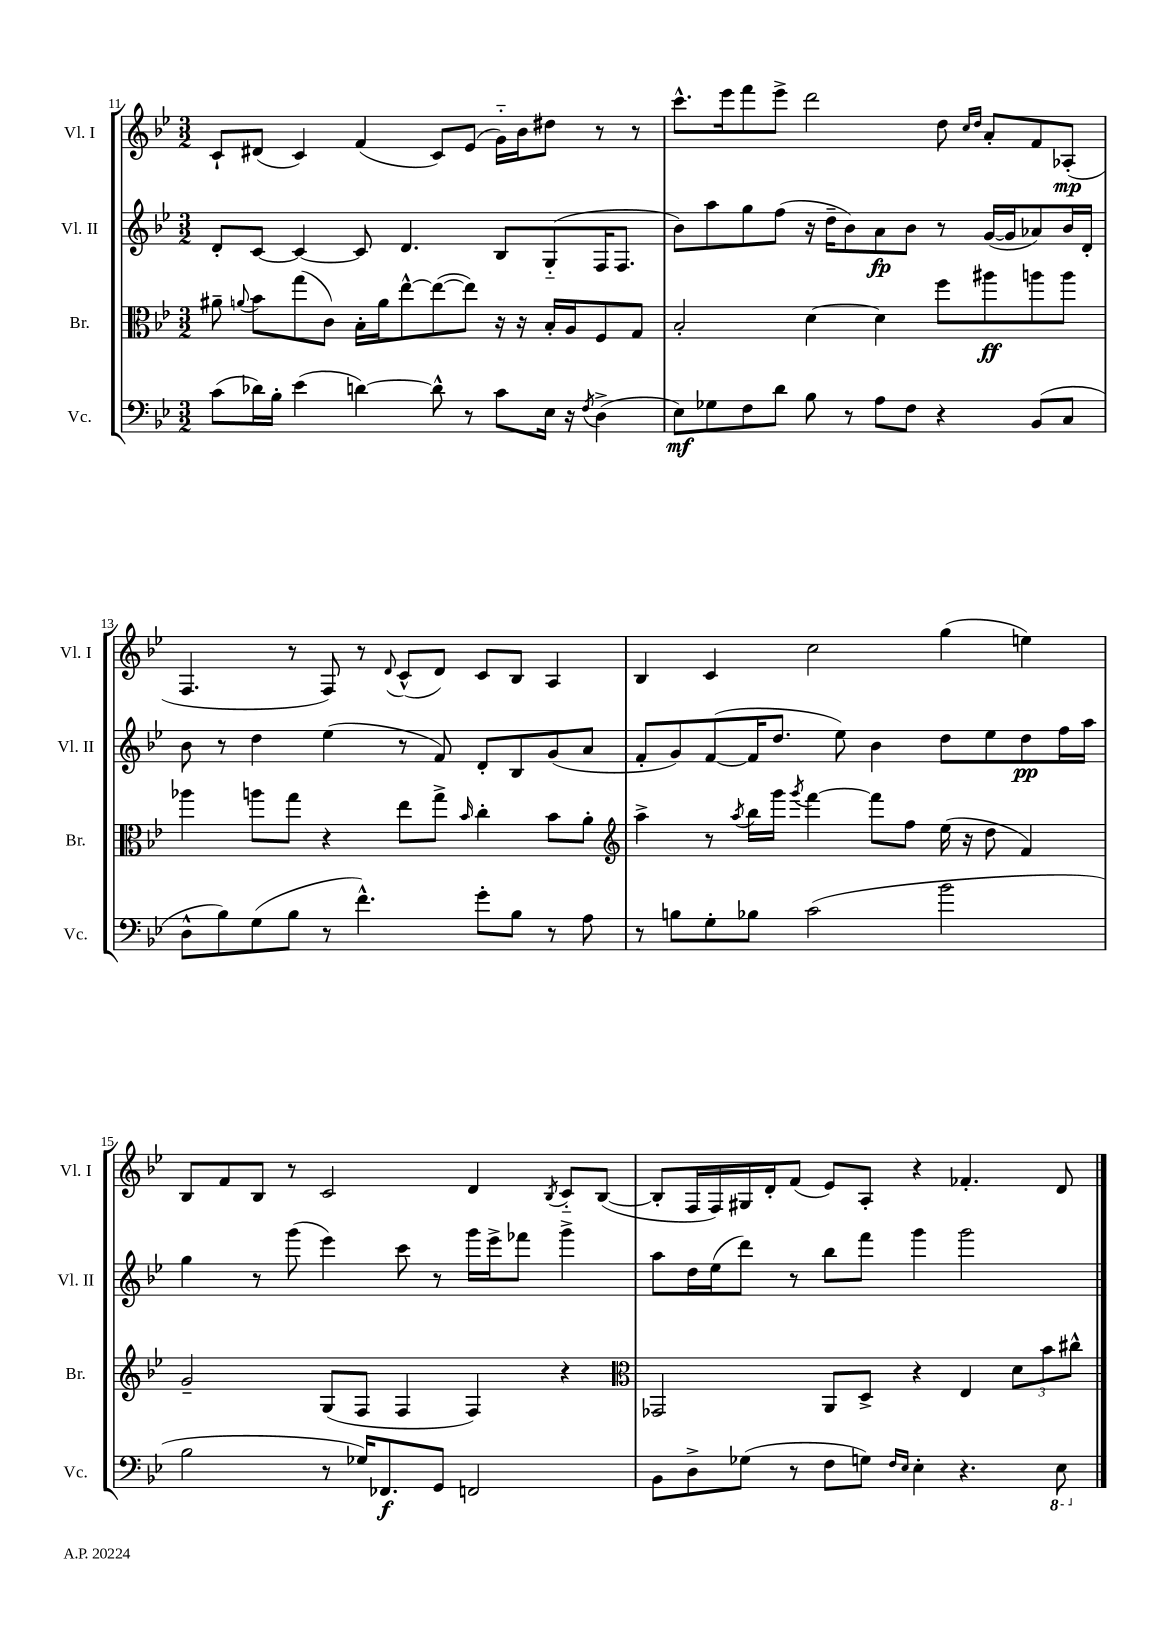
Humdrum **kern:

**kern	**dynam	**kern	**dynam	**kern	**dynam	**kern	**dynam
*part4	*part4	*part3	*part3	*part2	*part2	*part1	*part1
*staff4	*staff4	*staff3	*staff3	*staff2	*staff2	*staff1	*staff1
*I"Vc.	*	*I"Br.	*	*I"Vl. II	*	*I"Vl. I	*
*I'Vc.	*	*I'Br.	*	*I'Vl. II	*	*I'Vl. I	*
*clefF4	*	*clefC3	*	*clefG2	*	*clefG2	*
*k[b-e-]	*	*k[b-e-]	*	*k[b-e-]	*	*k[b-e-]	*
*M3/2	*	*M3/2	*	*M3/2	*	*M3/2	*
=11	=11	=11	=11	=11	=11	=11	=11
(8c\L	.	8a#X~\	.	8d'/L	.	8c`/L	.
.	.	8qqan/	.	.	.	.	.
16d-X\L)	.	8b-\L	.	[8c/J	.	(8d#X/J	.
16B-'\JJ	.	.	.	.	.	.	.
(4e-\	.	(8gg\	.	4c/_	.	4c/)	.
.	.	8c\J)	.	.	.	.	.
[4dn\)	.	16B-'\LL	.	8c/]	.	(4f/	.
.	.	16a\J	.	.	.	.	.
.	.	[8ee-^^\	.	4.d/	.	.	.
8d^^\]	.	(8ee-\_	.	.	.	8c/L)	.
8r	.	8ee-\J])	.	.	.	(8e-/J	.
8c\L	.	16r	.	8B-/L	.	16g\LL)	.
.	.	16r	.	.	.	16b-\J	.
16E-\Jk	.	16B-'/LL	.	(8G/	.	8dd#X\J	.
16r	.	16A/J	.	.	.	.	.
8qF/	.	.	.	.	.	.	.
(4D^\	.	8F/	.	16F/K	.	8r	.
.	.	.	.	8.F/J	.	.	.
.	.	8G/J	.	.	.	8r	.
=12	=12	=12	=12	=12	=12	=12	=12
8E-\L)	mf	2B-'/	.	8b-\L)	.	8.ccc^^\L	.
8G-X\	.	.	.	8aa\	.	.	.
.	.	.	.	.	.	16eee-\k	.
8F\	.	.	.	8gg\	.	8fff\	.
8d\J	.	.	.	(8ff\J	.	8eee-^\J	.
8B-\	.	[4d\	.	16r	.	2ddd\	.
.	.	.	.	16dd~\KL	.	.	.
8r	.	.	.	8b-\)	.	.	.
8A\L	.	4d\]	.	8a\	fp	.	.
8F\J	.	.	.	8b-\J	.	.	.
4r	.	8ff\L	.	8r	.	8dd\	.
.	.	.	.	.	.	16qqcc/LL	.
.	.	.	.	.	.	16qqdd/JJ	.
.	.	8aa#X\	ff	([16g/LL	.	8a'/L	.
.	.	.	.	16g/J]	.	.	.
(8BB-/L	.	8aan\	.	8a-X/)	.	8f/	.
8C/J	.	8aa\J	.	16b-/L	.	(8A-X'/J	mp
.	.	.	.	16d'/JJ	.	.	.
!!LO:LB:g=z
=13	=13	=13	=13	=13	=13	=13	=13
8D^^\L	.	4aa-X\	.	8b-\	.	4.F/	.
8B-\)	.	.	.	8r	.	.	.
(8G\	.	8aan\L	.	4dd\	.	.	.
8B-\J	.	8gg\J	.	.	.	8r	.
8r	.	4r	.	(4ee-\	.	8F/)	.
4.f^^\)	.	.	.	.	.	8r	.
.	.	.	.	.	.	8qqd/	.
.	.	8ee-\L	.	8r	.	(8c^^/L	.
.	.	8gg^\J	.	8f/)	.	8d/J)	.
.	.	16qqb-/	.	.	.	.	.
8g'\L	.	4cc'\	.	8d'/L	.	8c/L	.
8B-\J	.	.	.	8B-/	.	8B-/J	.
8r	.	8b-\L	.	(8g/	.	4A/	.
8A\	.	8a'\J	.	8a/J	.	.	.
=14	=14	=14	=14	=14	=14	=14	=14
*	*	*clefG2	*	*	*	*	*
8r	.	4aa^\	.	8f'/L	.	4B-/	.
8Bn\L	.	.	.	8g/)	.	.	.
8G'\	.	8r	.	([8f/	.	4c/	.
.	.	8qaa/	.	.	.	.	.
8B-X\J	.	16bb-\LL	.	16f/K]	.	.	.
.	.	16ggg\JJ	.	8.dd/J	.	.	.
.	.	8qggg/	.	.	.	.	.
(2c\	.	[4fff\	.	.	.	2cc\	.
.	.	.	.	8ee-\)	.	.	.
.	.	8fff\L]	.	4b-\	.	.	.
.	.	8ff\J	.	.	.	.	.
2b-\	.	(16ee-\	.	8dd\L	.	(4gg\	.
.	.	16r	.	.	.	.	.
.	.	8dd\	.	8ee-\	.	.	.
.	.	4f/)	.	8dd\	pp	4een\)	.
.	.	.	.	16ff\L	.	.	.
.	.	.	.	16aa\JJ	.	.	.
!!LO:LB:g=z
=15	=15	=15	=15	=15	=15	=15	=15
2B-\	.	2g~/	.	4gg\	.	8B-/L	.
.	.	.	.	.	.	8f/	.
.	.	.	.	8r	.	8B-/J	.
.	.	.	.	(8ggg\	.	8r	.
8r	.	(8G/L	.	4eee-\)	.	2c/	.
16G-X/KL)	.	8F/J	.	.	.	.	.
8.FF-X/	f	.	.	.	.	.	.
.	.	4F/	.	8ccc\	.	.	.
8GG/J	.	.	.	8r	.	.	.
2FFn/	.	4F/)	.	16ggg\LL	.	4d/	.
.	.	.	.	16eee-^\J	.	.	.
.	.	.	.	8fff-X\J	.	.	.
.	.	.	.	.	.	8qB-/	.
.	.	4r	.	4ggg^\	.	8c/L	.
.	.	.	.	.	.	([8B-/J	.
=16	=16	=16	=16	=16	=16	=16	=16
*	*	*clefC3	*	*	*	*	*
8BB-\L	.	2GG-X/	.	8aa\L	.	8B-'/L]	.
8D^\	.	.	.	16dd\L	.	16F/L	.
.	.	.	.	(16ee-\J	.	16F/)	.
(8G-X\J	.	.	.	8ddd\J)	.	16G#X/	.
.	.	.	.	.	.	16d'/J	.
8r	.	.	.	8r	.	(8f/J	.
8F\L	.	8AA/L	.	8bb-\L	.	8e-/L)	.
8Gn\J)	.	8D^/J	.	8fff\J	.	8A'/J	.
16qqF/LL	.	.	.	.	.	.	.
16qqE-/JJ	.	.	.	.	.	.	.
4E-'\	.	4r	.	4ggg\	.	4r	.
4.r	.	4E-/	.	2ggg\	.	4.f-X'/	.
.	.	12d\L	.	.	.	.	.
.	.	12b-\	.	.	.	.	.
*8ba	*	*	*	*	*	*	*
8EE-\	.	.	.	.	.	8d/	.
.	.	12cc#X^^\J	.	.	.	.	.
*X8ba	*	*	*	*	*	*	*
==	==	==	==	==	==	==	==
*-	*-	*-	*-	*-	*-	*-	*-
